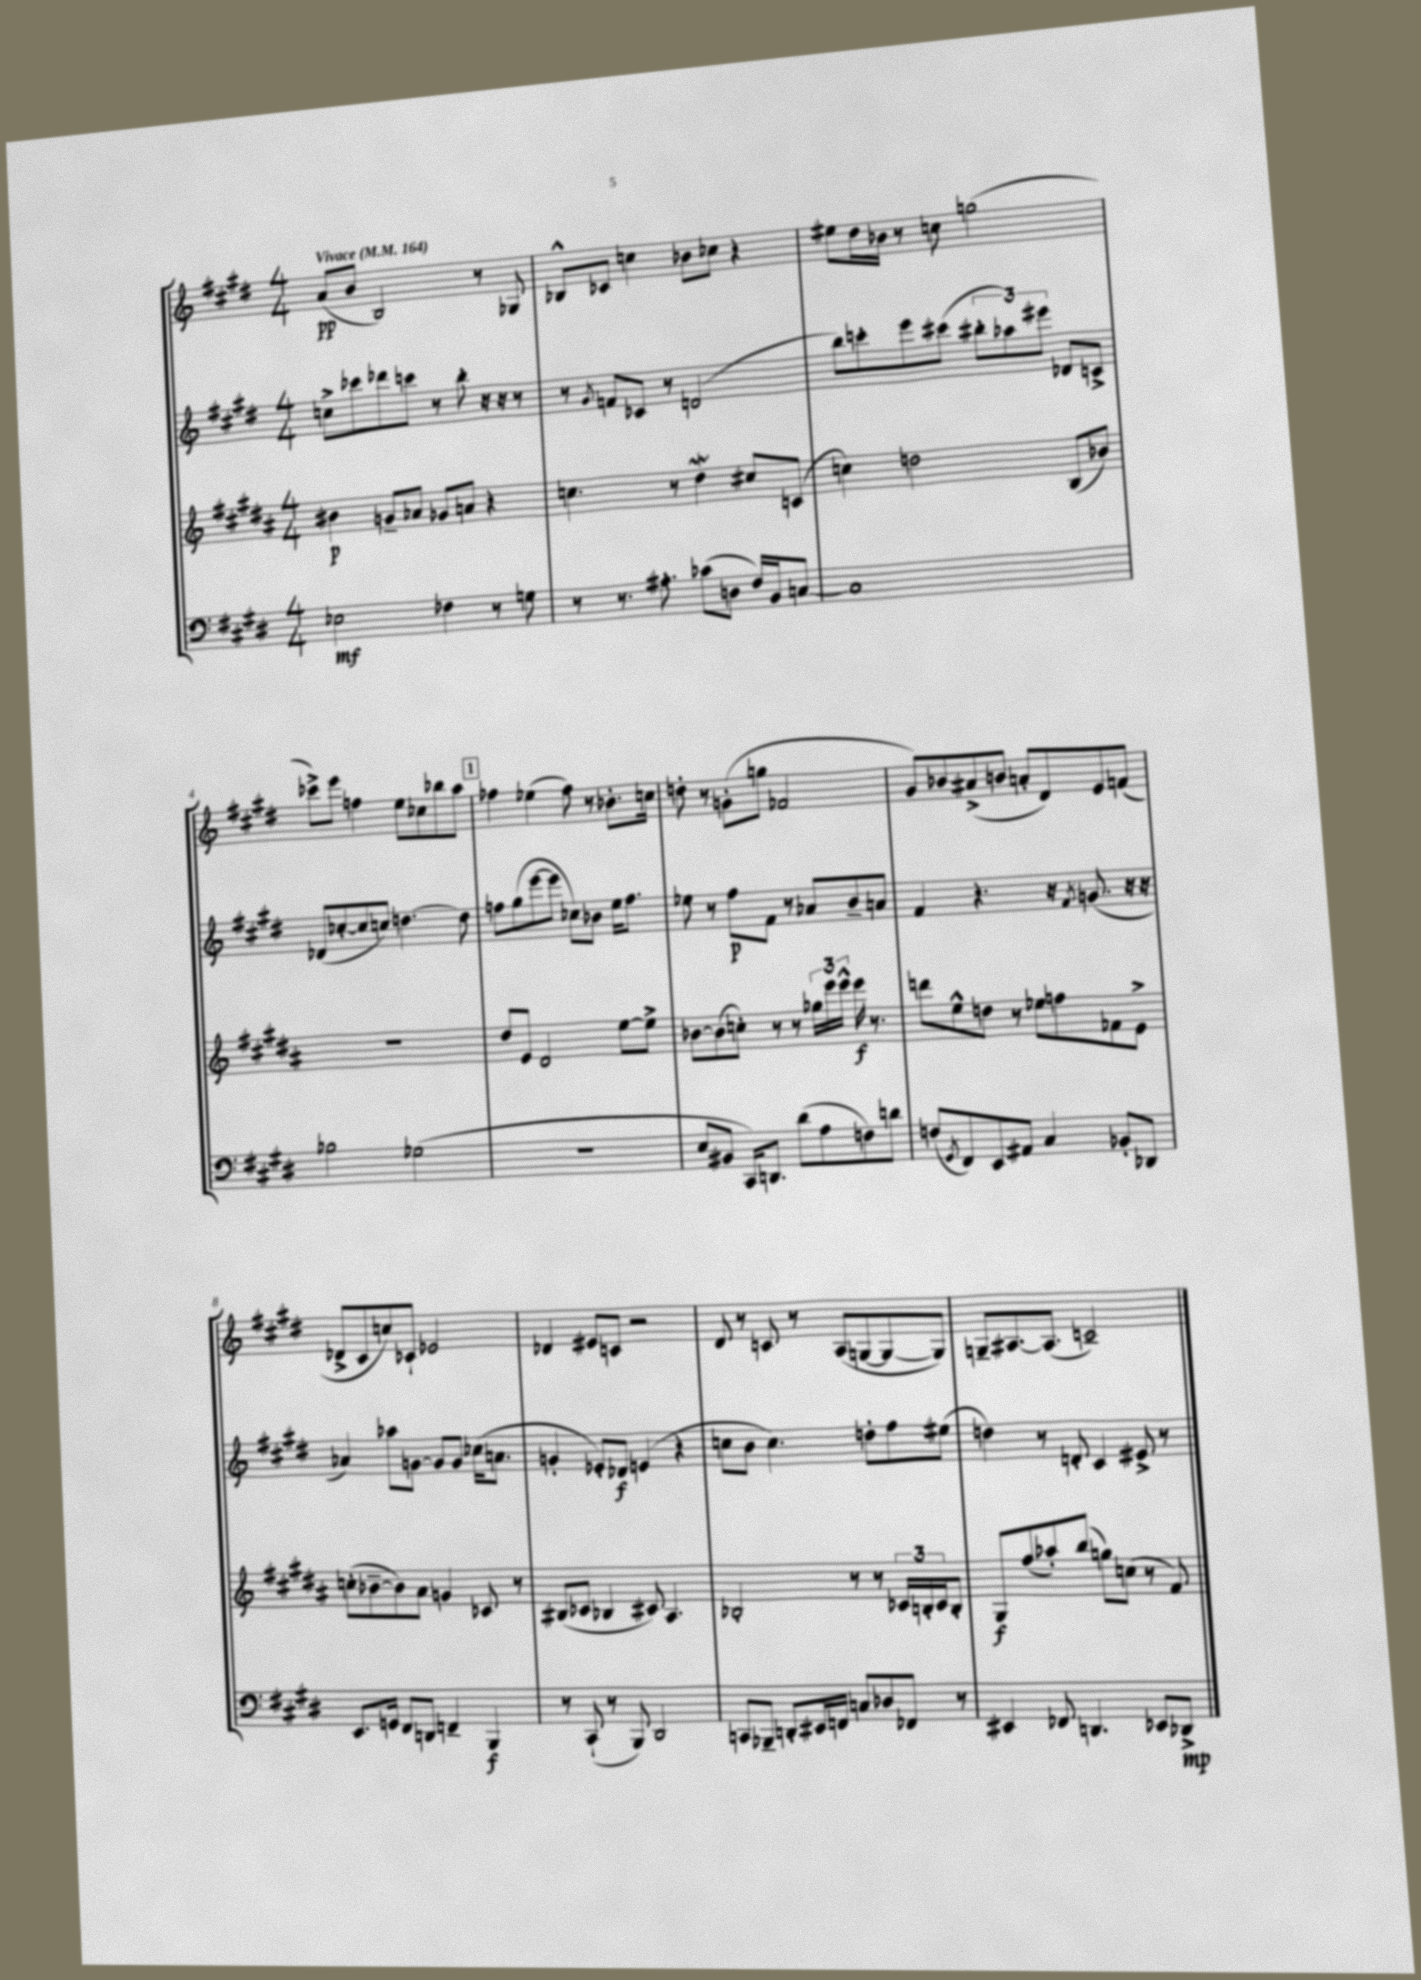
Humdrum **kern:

**kern	**dynam	**kern	**dynam	**kern	**dynam	**kern	**dynam
*part4	*part4	*part3	*part3	*part2	*part2	*part1	*part1
*staff4	*staff4	*staff3	*staff3	*staff2	*staff2	*staff1	*staff1
*clefF4	*	*clefG2	*	*clefG2	*	*clefG2	*
*k[f#c#g#d#]	*	*k[f#c#g#d#a#]	*	*k[f#c#g#d#]	*	*k[f#c#g#d#]	*
*M4/4	*	*M4/4	*	*M4/4	*	*M4/4	*
*MM164	*	*MM164	*	*MM164	*	*MM164	*
=1	=1	=1	=1	=1	=1	=1	=1
!	!	!	!	!	!	!LO:TX:a:B:t=Vivace	!
2E-X\	mf	4b#X\	p	8ccn^\L	.	(8a/L	pp
.	.	.	.	8ccc-X\	.	8b/J	.
.	.	8gn~/L	.	8ddd-X\	.	2B/)	.
.	.	8a-X/J	.	8cccn\J	.	.	.
4F-X\	.	8g-X/L	.	8r	.	.	.
.	.	8an/J	.	8bb'\	.	.	.
8r	.	4r	.	16r	.	8r	.
.	.	.	.	16r	.	.	.
8Gn\	.	.	.	8r	.	8G-X/	.
=2	=2	=2	=2	=2	=2	=2	=2
8r	.	4.ccn\	.	8r	.	8B-X^^/L	.
.	.	.	.	8qg#/	.	.	.
8.r	.	.	.	8fn/L	.	8c-X/J	.
.	.	.	.	8c-X/J	.	4ccn\	.
8.A#X'\	.	.	.	.	.	.	.
.	.	8r	.	8r	.	.	.
(8c-X\L	.	4dd#W\	.	(2dn/	.	8b-X\L	.
8Dn\J	.	.	.	.	.	8cc-X\J	.
16F#/LL)	.	8cc#X/L	.	.	.	4r	.
16BB/J	.	.	.	.	.	.	.
[8Cn/J	.	(8cn/J	.	.	.	.	.
=3	=3	=3	=3	=3	=3	=3	=3
1C]	.	4ccn\)	.	8bb\L)	.	8ee#X\L	.
.	.	.	.	8cccn'\	.	16dd#\L	.
.	.	.	.	.	.	16b-X\JJ	.
.	.	2ddn\	.	8eee\	.	8r	.
.	.	.	.	(8ccc#X\J	.	8ccn\	.
.	.	.	.	12bb#X'\L	.	(2ggn\	.
.	.	.	.	12aa-X\)	.	.	.
.	.	.	.	12eee#X\J	.	.	.
.	.	(8B/L	.	8d-X/L	.	.	.
.	.	8b-X/J)	.	8cn^/J	.	.	.
!!LO:LB:g=z
=4	=4	=4	=4	=4	=4	=4	=4
2B-X\	.	1r	.	(8d-X/L	.	8ccc-X^\L)	.
.	.	.	.	[8cc-X'/	.	8eee\J	.
.	.	.	.	8cc-/]	.	4ffn\	.
.	.	.	.	8ccn/J)	.	.	.
(2G-X\	.	.	.	[4.ddn\	.	8ee\L	.
.	.	.	.	.	.	8cc-X\	.
.	.	.	.	.	.	8bb-X\	.
.	.	.	.	8dd\]	.	8aa\J	.
!!LO:REH:place=s1:t=1
=5	=5	=5	=5	=5	=5	=5	=5
1r	.	8dd#/L	.	8ffn\L	.	4ff-X\	.
.	.	8e/J	.	(8gg#\	.	.	.
.	.	2d#/	.	[8eee\	.	(4ee-X\	.
.	.	.	.	8eee\J]	.	.	.
.	.	.	.	8cc-X\L)	.	8ff-\)	.
.	.	.	.	8b-X\J	.	8r	.
.	.	[8ee\L	.	16ee\KL	.	8.b-X'\L	.
.	.	.	.	8.ff\J	.	.	.
.	.	8ee^\J]	.	.	.	.	.
.	.	.	.	.	.	16ccn\Jk	.
=6	=6	=6	=6	=6	=6	=6	=6
8E/L	.	[8b-X\L	.	8ee-X\	.	8ddn'\	.
8BB#X/J	.	(8b-\]	.	8r	.	8r	.
16CC#/KL)	.	8ccn'\J)	.	8ff#\L	p	(8gn'\L	.
8.DDn/J	.	.	.	.	.	.	.
.	.	8r	.	8f#\J	.	8ggn\J	.
(8d#\L	.	8r	.	8r	.	2f-X/	.
8A\	.	24gg-X\LL	.	8a-X/L	.	.	.
.	.	24eee\	.	.	.	.	.
.	.	24eee^^\JJ	.	.	.	.	.
8Fn\)	.	16eee\	f	8b~/	.	.	.
.	.	8.r	.	.	.	.	.
8dn\J	.	.	.	8an/J	.	.	.
=7	=7	=7	=7	=7	=7	=7	=7
(8Fn/L	.	8dddn\L	.	4f#/	.	8g#/L)	.
8qGG#/	.	.	.	.	.	.	.
8FF#/)	.	8ee^^\	.	.	.	8b-X/	.
8EE/	.	8ddn\J	.	4.r	.	(8a#X^/	.
8AA#X/J	.	8r	.	.	.	8bn/J	.
4C#/	.	8ee-X\L	.	.	.	8an'/L	.
.	.	8ffn\	.	16r	.	8d#/)	.
.	.	.	.	8qf#/	.	.	.
.	.	.	.	(8.gn/	.	.	.
8BB-X'/L	.	8f-X\	.	.	.	8e/	.
8DD-X/J	.	8e^\J	.	16r	.	(8fn/J	.
.	.	.	.	16r	.	.	.
!!LO:LB:g=z
=8	=8	=8	=8	=8	=8	=8	=8
8.EE/L	.	(8ccn'\L	.	4a-X/)	.	8d-X^/L	.
.	.	[8b-X~\	.	.	.	8c#/	.
16GGn/Jk	.	.	.	.	.	.	.
8FF#/L	.	8b-\])	.	8aa-X\L	.	8ccn/)	.
8DDn/J	.	8a#\J	.	[8gn\J	.	8c-X`/J	.
4FFn~/	.	4gn/	.	8g/L]	.	2e-X/	.
.	.	.	.	8g/J	.	.	.
4BBB/	f	8c-X/	.	(16cc-X\KL	.	.	.
.	.	.	.	8.an\J	.	.	.
.	.	8r	.	.	.	.	.
=9	=9	=9	=9	=9	=9	=9	=9
8r	.	(8B#X/L	.	4gn'/	.	4d-X/	.
(8CC#`/	.	8c-X/J	.	.	.	.	.
8r	.	4B-X/	.	8e-X'/L)	.	8e#X/L	.
8BBB/)	.	.	.	8d-X/J	f	8cn/J	.
2DD#/	.	8c#X/)	.	(4en/	.	2r	.
.	.	4.A#/	.	.	.	.	.
.	.	.	.	4r	.	.	.
=10	=10	=10	=10	=10	=10	=10	=10
8CCn/L	.	2B-X'/	.	8ccn\L	.	8d#/	.
8BBB-X~/J	.	.	.	8b\J	.	8r	.
8DDn'/L	.	.	.	4.cc\)	.	8cn/	.
16EE#X/L	.	.	.	.	.	8r	.
16FFn/JJ	.	.	.	.	.	.	.
8Cn/L	.	8r	.	.	.	(8A/L	.
8D-X/	.	8r	.	8ddn'\L	.	[8Gn/	.
8FF-X/J	.	24c-X/LL	.	8ff#\	.	8G/_	.
.	.	24Bn'/	.	.	.	.	.
.	.	24c-/J	.	.	.	.	.
8r	.	8B'/J	.	(8ee#X\J	.	8G/J])	.
=11	=11	=11	=11	=11	=11	=11	=11
4EE#X/	.	8G#/L	f	4ddn\)	.	8Gn~/L	.
.	.	(8ff#/	.	.	.	[8.A#X/	.
8FF-X/	.	8aa-X'/)	.	8r	.	.	.
.	.	.	.	.	.	(8.A#/J]	.
4.DDn/	.	(8bb/J	.	8dn'/	.	.	.
.	.	8ggn\L)	.	4c#/	.	2cn~/)	.
.	.	(8ccn\J	.	.	.	.	.
8EE-X/L	.	8r	.	8e#X^/	.	.	.
8DD-X^/J	mp	8f#/)	.	8r	.	.	.
==	==	==	==	==	==	==	==
*-	*-	*-	*-	*-	*-	*-	*-
